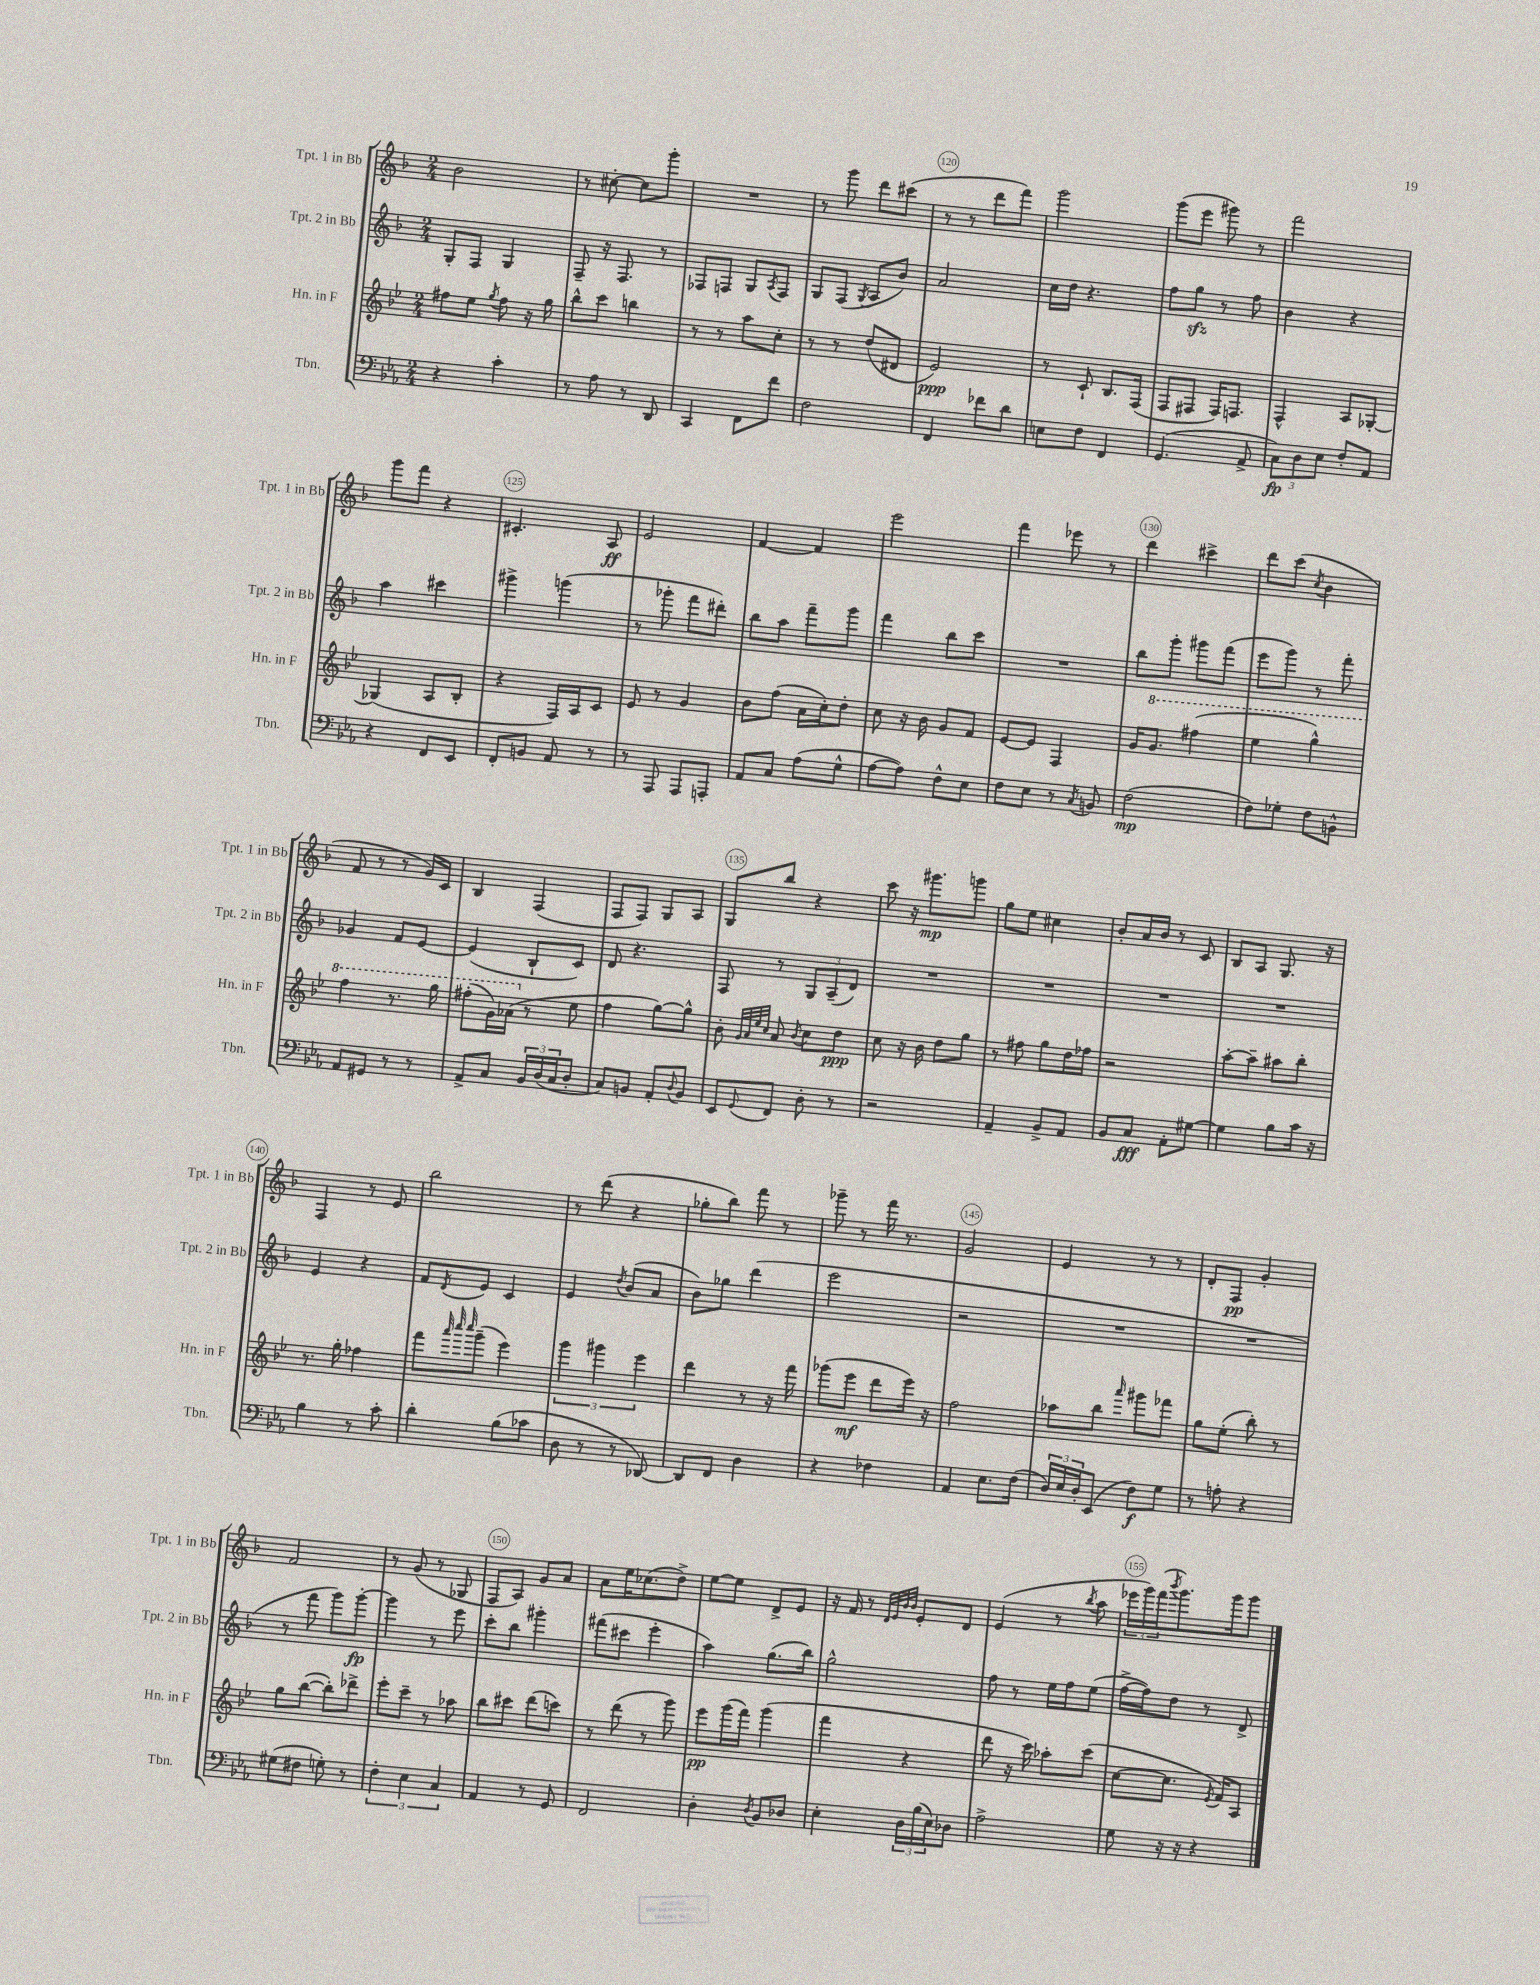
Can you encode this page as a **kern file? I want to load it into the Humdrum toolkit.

**kern	**kern	**kern	**kern
*staff4	*staff3	*staff2	*staff1
*clefF4	*clefG2	*clefG2	*clefG2
*k[b-e-a-]	*k[b-e-]	*k[b-]	*k[b-]
*M2/4	*M2/4	*M2/4	*M2/4
4r	8ff#	8G'	2b-
.	8ee-	8F	.
.	8qgg	.	.
4c'	8ff#	4G	.
.	16r	.	.
.	16gg	.	.
=	=	=	=
8r	8bb-^^	8F~	8r
8A-	8ccc	16r	[8cc#'
.	.	8.F	.
8r	4bb	.	8cc#]
8DD	.	8r	8ggg'
=	=	=	=
4CC	8r	8F-	2r
.	8r	8F	.
8FF	8aa	8G	.
.	.	8qA	.
8f	8cc'	8F	.
=	=	=	=
2F	8r	8G	8r
.	8r	(8F	8ggg
.	.	8qG	.
.	(8dd	8A	8ddd
.	8d#	8b-)	(8ccc#
=	=	=	=
4FF	2e-)	2a	8r
.	.	.	8r
8f-	.	.	8ddd
8d	.	.	8fff)
=	=	=	=
8E	8r	16cc	2ggg
.	.	16dd	.
8F	8c`	4.r	.
4FF	8.B-	.	.
.	(16F	.	.
=	=	=	=
(4.GG	8F	8ff	(8ggg
.	8F#	8gg	8eee
.	16F#)	8r	8ggg#)
.	8.F	.	.
8AA-^	.	8ff	8r
=	=	=	=
12C)	4F^^	4b-	2fff
12D	.	.	.
12E-	.	.	.
8F'	8A	4r	.
8AA-	[8G-'	.	.
=	=	=	=
4r	(4G-]	4aa	8ggg
.	.	.	8fff
8FF	8A	4ccc#	4r
8EE-	8B-'	.	.
=	=	=	=
8FF'	4r	4ggg#^	4.c#'
8BB	.	.	.
8AA-	16F)	(4ggg	.
.	16A	.	.
8r	8c	.	8A
=	=	=	=
8r	8e-	8r	2e
8AAA-	8r	8ggg-'	.
8AAA-	4g	8fff	.
8AAA'	.	8ddd#')	.
=	=	=	=
8AA-	8b-	8bb-	[4f
8C	(8ff	8aa	.
(8A-	16a	8fff~	4f]
.	16cc')	.	.
8G^^	8dd'	8ggg	.
=	=	=	=
[8A-	8cc	4fff	2eee
8A-])	16r	.	.
.	16b-	.	.
8F^^	8g	8bb-	.
8E-	8f	8ccc	.
=	=	=	=
8F	[8e-	2r	4fff
8E-	8e-]	.	.
8r	4F	.	8eee-
8qC	.	.	.
8BB	.	.	8r
=	=	=	=
(2F	16g	8bb-	4ddd
.	8.gg	.	.
.	.	8ggg'	.
.	(4fff#	8ggg#	4ccc#^
.	.	(8fff	.
=	=	=	=
8F)	4eee-	8eee	8ddd
8G-'	.	8ggg)	(8ccc
.	.	.	8qcc
8F	4ggg^^)	8r	4b-
8BB^^	.	8fff'	.
=	=	=	=
8AA-	4fff	4g-	8f
8GG#	.	.	8r
8r	8.r	8f	8r
8r	.	[8e	16g)
.	16ggg	.	16c
=	=	=	=
8AA-^	(8fff#'	(4e]	4B-
8C	16gg)	.	.
.	(16aa-	.	.
24BB-	8r	8B-`	(4F
(24D	.	.	.
24C	.	.	.
8D'	8ee-	8c)	.
=	=	=	=
8C)	4ff	8d	8F
8BB	.	4.r	8F)
8AA-'	[8gg)	.	8G
8qqD	.	.	.
8BB	8gg^^]	.	8A
=	=	=	=
8EE-	8b-'	8F	8G
.	32qqg	.	.
.	32qqa	.	.
.	32qqee-	.	.
8qqGG	32qqcc	.	.
8FF	8a	8r	8bb-
.	8qb-	.	.
8D'	8cc	12G	4r
.	.	(12A~	.
8r	8dd	.	.
.	.	12d)	.
=	=	=	=
2r	8cc	2r	8ccc
.	16r	.	16r
.	16b-	.	8.ggg#
.	8dd	.	.
.	8gg	.	8ggg
=	=	=	=
4AA-~	8r	2r	8gg
.	8ff#	.	8ee
8BB-^	8gg	.	4cc#
8AA-	16dd	.	.
.	16ff-	.	.
=	=	=	=
8BB-	2r	2r	8b-'
8C	.	.	16a
.	.	.	16b-
8AA-'	.	.	8r
[8G#	.	.	8c
=	=	=	=
4G#]	[8aa'	2r	8B-
.	8aa~]	.	8A
8B-	8aa#	.	8.G
16c	8bb-'	.	.
16r	.	.	16r
=	=	=	=
4B-	8.r	4e	4F
.	16gg'	.	.
8r	4ff-	4r	8r
8c'	.	.	8e
=	=	=	=
4d'	8fff	8f	2bb-
.	32qqaaa	.	.
.	32qqcccc	.	.
.	32qqcccc	8qd	.
.	(8ggg~	8e	.
(8B-	4eee-)	4c	.
8c-	.	.	.
=	=	=	=
8D	6ggg	4e	8r
8r	.	.	(8ddd
.	6ggg#	.	.
.	.	8qdd	.
8r	.	(8b-	4r
.	6eee-	.	.
[8DD-)	.	8a	.
=	=	=	=
8DD-]	4ddd	8b-)	8gg-'
8FF	.	8gg-	8bb-)
4D	8r	(4ddd	8fff
.	16r	.	8r
.	16fff	.	.
=	=	=	=
4r	(8ggg-	2eee	8ggg-~
.	8eee-	.	8r
4F-	8ddd	.	16fff
.	.	.	8.r
.	16eee-)	.	.
.	16r	.	.
=	=	=	=
4AA-	2ff	2r	2g
8.E-	.	.	.
(16F	.	.	.
=	=	=	=
24D)	8aa-	2r	4e
24E-	.	.	.
24D'	.	.	.
(8EE-	8bb-	.	.
.	16qqaaa	.	.
8F)	8ggg#	.	8r
8G	8fff-	.	8r
=	=	=	=
8r	8gg	2r	8d'
8A'	(8ee-'	.	8F
4r	8bb-')	.	4g'
.	8r	.	.
=	=	=	=
(8G#	8gg	8r	2f
8F#	([8bb-	8fff	.
8G')	8bb-'])	8ggg)	.
8r	8ddd-^	[8ggg'	.
=	=	=	=
6F'	8eee-'	4ggg]	8r
.	8ccc~	.	(8g
6E-	.	.	.
.	8r	8r	8r
6C	.	.	.
.	8aa-	8eee	8G-
=	=	=	=
4AA-	8bb-	8ccc'	8F
.	8ccc#	8bb-	8A)
8r	(8ddd	4ggg#'	8g
8GG	8ccc)	.	8a
=	=	=	=
2FF	8r	(8fff#	8a
.	(8ddd	8ccc#	16ee
.	.	.	(8.cc-
.	8r	4eee'	.
.	8ggg)	.	8dd^)
=	=	=	=
4D'	8eee-	4aa)	[8ee
.	(16ggg	.	8ee]
.	16fff)	.	.
8qD	.	.	.
8BB-	(4ggg	(8.gg	8d^
8D-	.	.	8e
.	.	16bb-)	.
=	=	=	=
4E-'	4fff	2gg^^	16r
.	.	.	16f
.	.	.	8r
.	.	.	32qqd
.	.	.	32qqe
.	.	.	32qqb-
.	.	.	32qqb-
24D	4r	.	8e'
(24B-	.	.	.
24E-)	.	.	.
8D-	.	.	8d
=	=	=	=
2A-^	8ddd	8ff	(4e
.	16r	8r	.
.	16ccc)	.	.
.	8aa-'	16ee	8r
.	.	16ff	.
.	.	.	8qbb-
.	(8ccc	(8ee	8aa
=	=	=	=
8G	[8cc	[16ff^	24eee-
.	.	.	24ggg)
.	.	16ff])	.
.	.	.	(24fff
.	.	.	8qbbb-
16r	8.cc]	8dd	8.ggg)
16r	.	.	.
4r	.	8r	.
.	8qe-	.	.
.	16f)	.	16ggg
.	8A	8d^	8ggg
==	==	==	==
*-	*-	*-	*-
